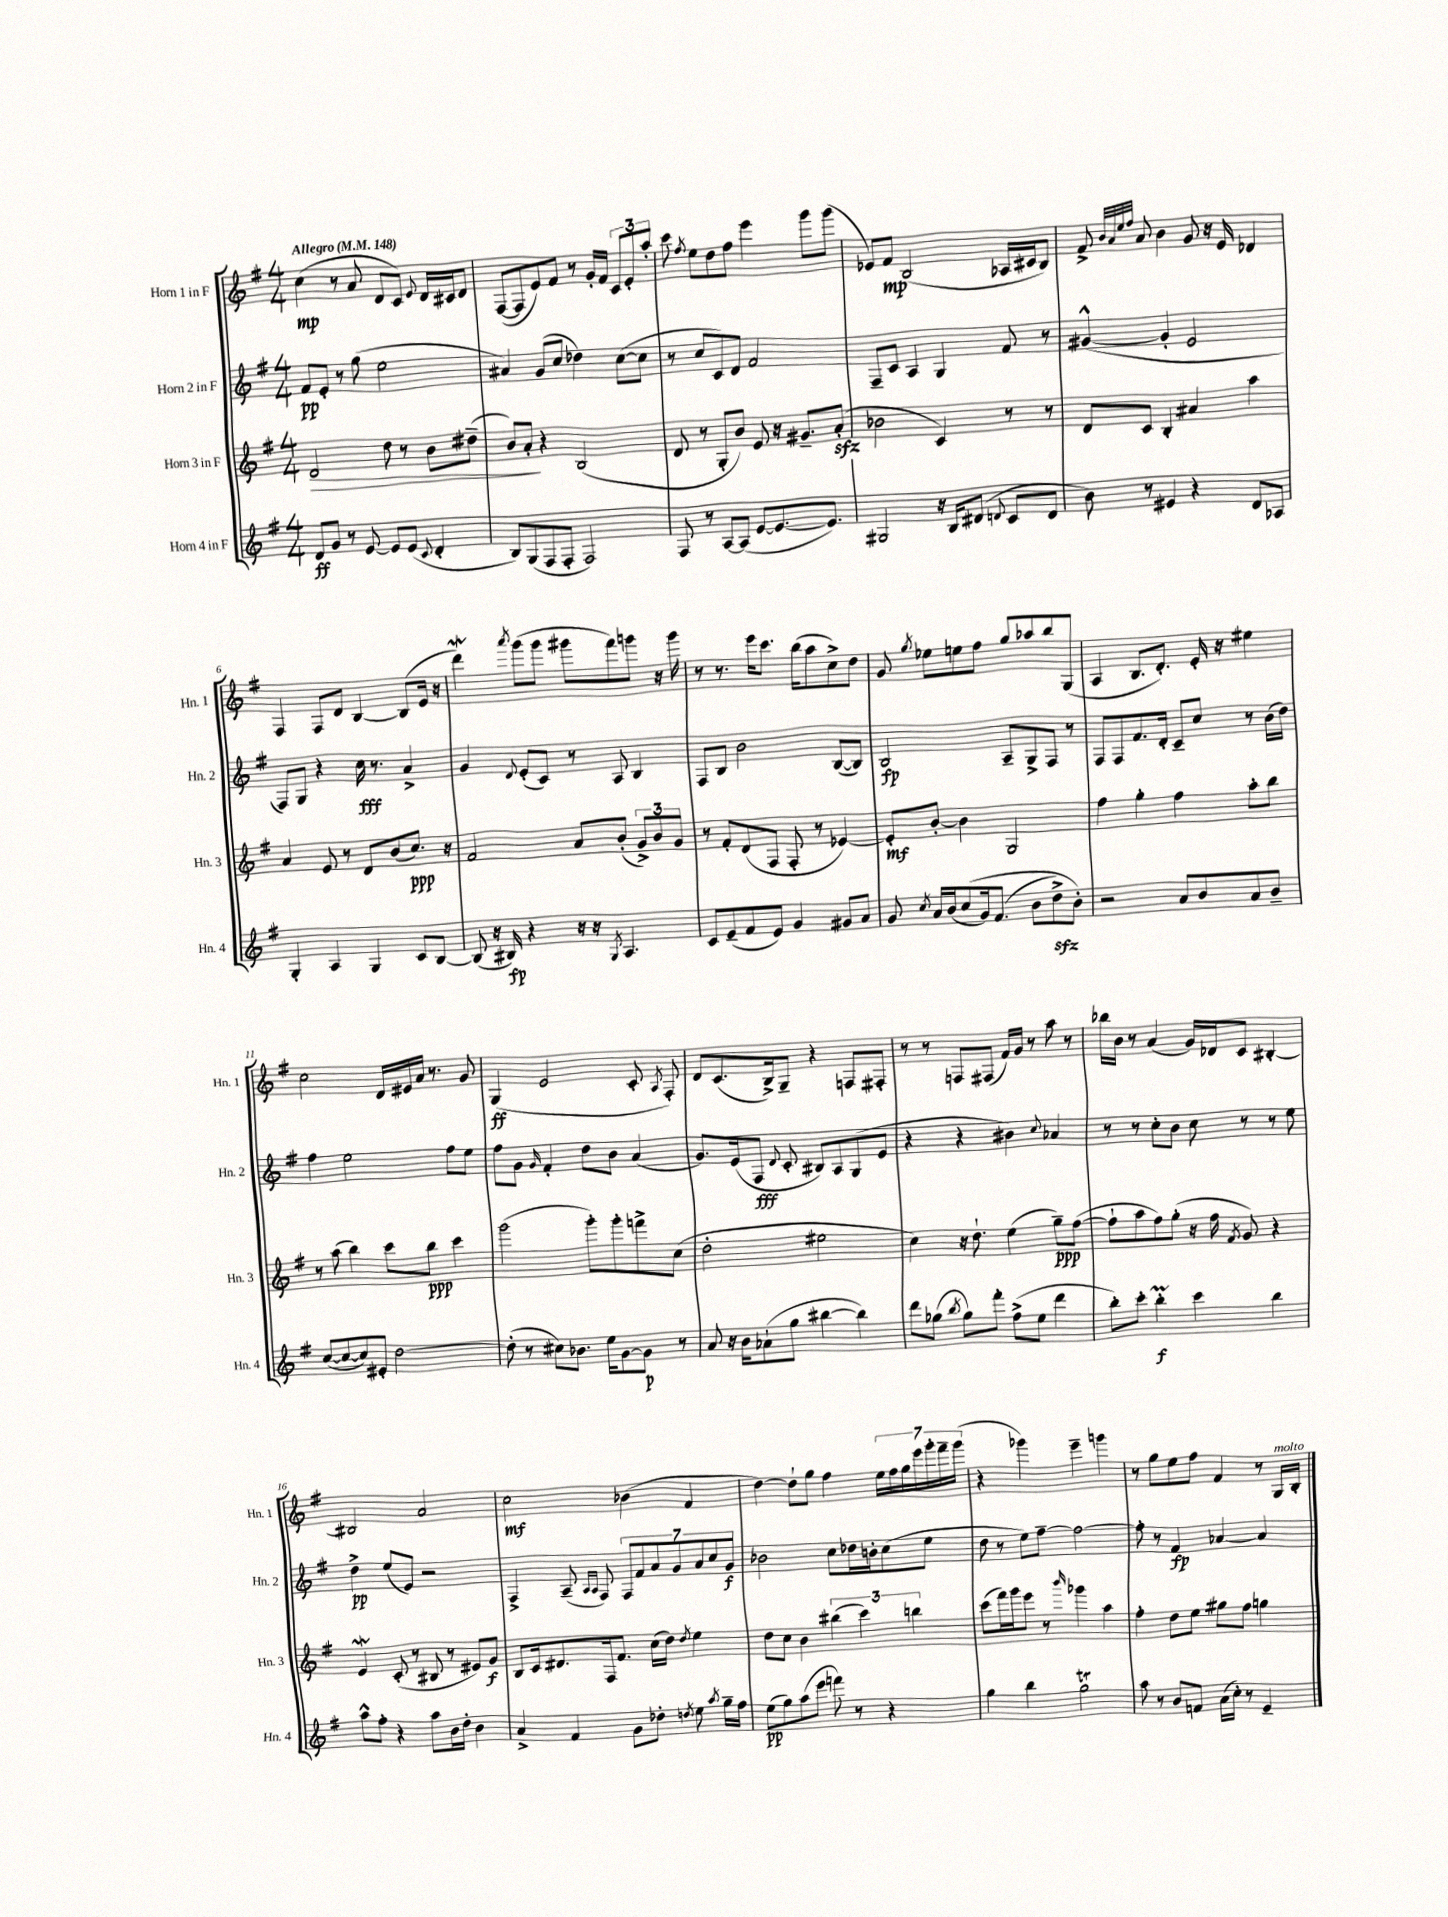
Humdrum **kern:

**kern	**kern	**kern	**kern
*staff4	*staff3	*staff2	*staff1
*clefG2	*clefG2	*clefG2	*clefG2
*k[f#]	*k[f#]	*k[f#]	*k[f#]
*M4/4	*M4/4	*M4/4	*M4/4
*MM148	*MM148	*MM148	*MM148
8d	2d	8f#	(4cc
8g	.	8e'	.
8r	.	8r	8r
[8e	.	(8gg	8a
8e]	8dd	2ee	8d
(8e	8r	.	8c)
8qqc	.	.	8qqe
4d'	8b	.	16d
.	.	.	16c#
.	(8dd#~	.	8d
=	=	=	=
8B)	8b)	4a#)	([8F#
(8G	8a'	.	8F#]
8F#	4r	(8g	8e)
8F#'	.	8cc	8f#
2F#)	(2B	4dd-)	8r
.	.	.	16g'
.	.	.	16f#
.	.	([8cc	12c
.	.	.	12e'
.	.	8cc]	.
.	.	.	12aa'
=	=	=	=
8F#	8d	8r	8ccc
.	.	.	8qff#
8r	8r	8cc	8ee
[8A	8G'	8c)	8dd
(8A]	8b)	8d	8ff#
[8e	8e	2f#	4eee
8.e_	16r	.	.
.	8.g#~	.	.
.	.	.	8ggg
8.e])	.	.	.
.	(8a'	.	(8ggg
=	=	=	=
2G#	2b-	8F#~	8e-)
.	.	8c	8f#
.	.	4A	(2B
16r	4c)	4G	.
16B	.	.	.
(8d#	.	.	.
8qqd	.	.	.
8c	8r	8f#	16A-
.	.	.	16c#
8d	8r	8r	8B)
=	=	=	=
8b)	8d	([4g#^^	8f#^
.	.	.	32qqb
.	.	.	32qqa
.	.	.	32qqee
.	.	.	32qqff#
8r	8c	.	8a
4e#	4B'	4g#']	4b
4r	4a#	2e	8g
.	.	.	16r
.	.	.	16e
8d	4aa	.	4d-
8A-	.	.	.
=	=	=	=
4G'	4a	8F#)	4F#
.	.	8G	.
4A	8e	4r	8F#
.	8r	.	8d
4G	8d	16cc	[4B
.	.	8.r	.
.	(8b	.	.
8c	8.cc)	4a^	(8B]
[8B	.	.	16e
.	16r	.	16r
=	=	=	=
(8B]	2f#	4g	4ddd)
16r	.	.	.
16B#)	.	.	.
.	.	8qqd	8qaaa
4r	.	(8e'	(8ggg
.	.	8c)	8ggg
16r	8a	8r	8ggg#
16r	.	.	.
8qG	.	.	.
4.A	(8b'	8A	8fff#)
.	12g^)	4B	8ggg
.	12b	.	.
.	.	.	16r
.	12g	.	.
.	.	.	16ggg
=	=	=	=
8c	8r	8F#	8r
(8e~	8f#'	8B	8.r
8f#	(8d	2b	.
.	.	.	16eee
8e)	8F#	.	8.ccc
4g	8F#'	.	.
.	.	.	(16bb
.	8r	.	8aa
8g#	[4e-)	([8B	8cc^)
8a	.	8B])	8dd
=	=	=	=
8g	8e-']	2B	8g
8qcc	.	.	8qgg
16a	[8b'	.	8ee-
(16b	.	.	.
&(8cc	4b]	.	8ee
16g)	.	.	8ff#
(8.f#	.	.	.
.	2G	8A~	8gg
8b	.	8G^	8aa-
8dd^)	.	8F#	8bb
8b'&)	.	8r	(8G
=	=	=	=
2r	4ff#	8F#	4A
.	.	8F#	.
.	4gg'	8.f#	8.B
.	.	16d'	8.d')
8a	4ff#	8c~	.
8b	.	8cc	16e'
.	.	.	16r
8a	8aa'	8r	4ee#
8b~	8bb	(16b	.
.	.	16dd)	.
=	=	=	=
([8cc	8r	4ff#	2cc
8cc_	(8aa	.	.
8cc])	4bb)	2ee	.
8e#'	.	.	.
[2dd	8ccc	.	16d
.	.	.	16e#
.	8bb	.	16a
.	.	.	8.r
.	4ccc	8ff#	.
.	.	8ee	8g
=	=	=	=
(8dd']	(2ggg	8ff#	(4G
8r	.	8g	.
.	.	16qqg	.
8cc#)	.	4f#'	2e
8.b-	.	.	.
.	8ggg')	8dd	.
16ee	.	.	.
[8g	8ggg'	8b	.
8g]	8fff^	(4a	8c'
.	.	.	8qA
8r	(8cc	.	8F#')
=	=	=	=
8a	2dd'	8.g)	8d
16r	.	.	(8.c
16b	.	(16e	.
(8a-`	.	8F#	.
.	.	.	16B^)
.	.	8qqd	.
8gg	.	8c'	8G~
[4bb#	2ee#	8B#)	4r
.	.	8A	.
4bb#])	.	(8G	8F
.	.	8e	8F#'
=	=	=	=
8ddd	4cc)	4r	8r
(8gg-	.	.	8r
8qbb	.	.	.
8gg-)	16r	4r	8F
.	8.dd`	.	.
8fff#'	.	.	(8F#
(8ff#^	(4ee	4b#)	16f#)
.	.	.	16g
8ee	.	.	8r
.	.	8qqcc	.
4ddd	8gg~)	4a-	8aa
.	([8ff#	.	8r
=	=	=	=
8bb')	8ff#`]	8r	16bb-
.	.	.	16b
8ccc'	8aa	8r	8r
4bb'	8ff#)	8cc'	(4a
.	(8gg'	8b	.
4ccc	16r	8cc	16g)
.	16ff#	.	16d-
.	8qf#	.	.
.	8g)	8r	8c
4bb	4r	8r	[4B#'
.	.	8ee	.
=	=	=	=
8aa^^	4e	4dd^	2B#]
8ff#'	.	.	.
4r	(8c'	(8ee	.
.	8r	8e)	.
8aa	8B#	2r	2a
16b	8r	.	.
16dd'	.	.	.
4b	8e#)	.	.
.	8g	.	.
=	=	=	=
4a^	8B	4F#^	2cc
.	16c	.	.
.	8.d#	.	.
4f#	.	(8A~	.
.	.	16qqA	.
.	.	16qqA	.
.	16F#	8F#)	.
.	8.f#	.	.
8g	.	14F#	(4b-
.	.	14f#	.
8dd-'	(16cc	.	.
.	.	14a	.
.	16dd)	.	.
.	.	14g	.
8qdd	8qdd	.	.
8ee	4ee	.	4f#
.	.	14a	.
.	.	14cc	.
8qaa	.	.	.
16gg~	.	.	.
.	.	14g	.
16ff#	.	.	.
=	=	=	=
(8ee	8dd	2b-	[4dd)
8gg)	8cc	.	.
(8aa	4b	.	8dd`]
8eee	.	.	8gg
8fff)	(6bb#	8cc	4ff#
8r	.	16dd-	.
.	6ccc)	.	.
.	.	16b'	.
4r	.	(8cc	28ee
.	.	.	28ff#
.	.	.	28gg
.	6bb	.	.
.	.	.	28eee
.	.	8ee	.
.	.	.	28ggg'
.	.	.	28fff#~
.	.	.	(28ggg
=	=	=	=
4gg	(8ccc	8dd	4r
.	16fff#)	8r	.
.	16ggg	.	.
4bb	8eee	8ee)	4ggg-)
.	8r	[8ff#~	.
.	16qqbbb	.	.
2gg	4ggg-	2ff#_	4eee~
.	4aa	.	4ggg
=	=	=	=
8aa	4ff#'	8ff#']	8r
8r	.	8r	8gg
8b	8dd	4f#	8ee
8f	8ee	.	8ff#
(16a	8gg#	[4a-	4f#
16cc')	.	.	.
8r	8ff#	.	.
4e~	4gg	4a-]	8r
.	.	.	16G
.	.	.	16B'
==	==	==	==
*-	*-	*-	*-
